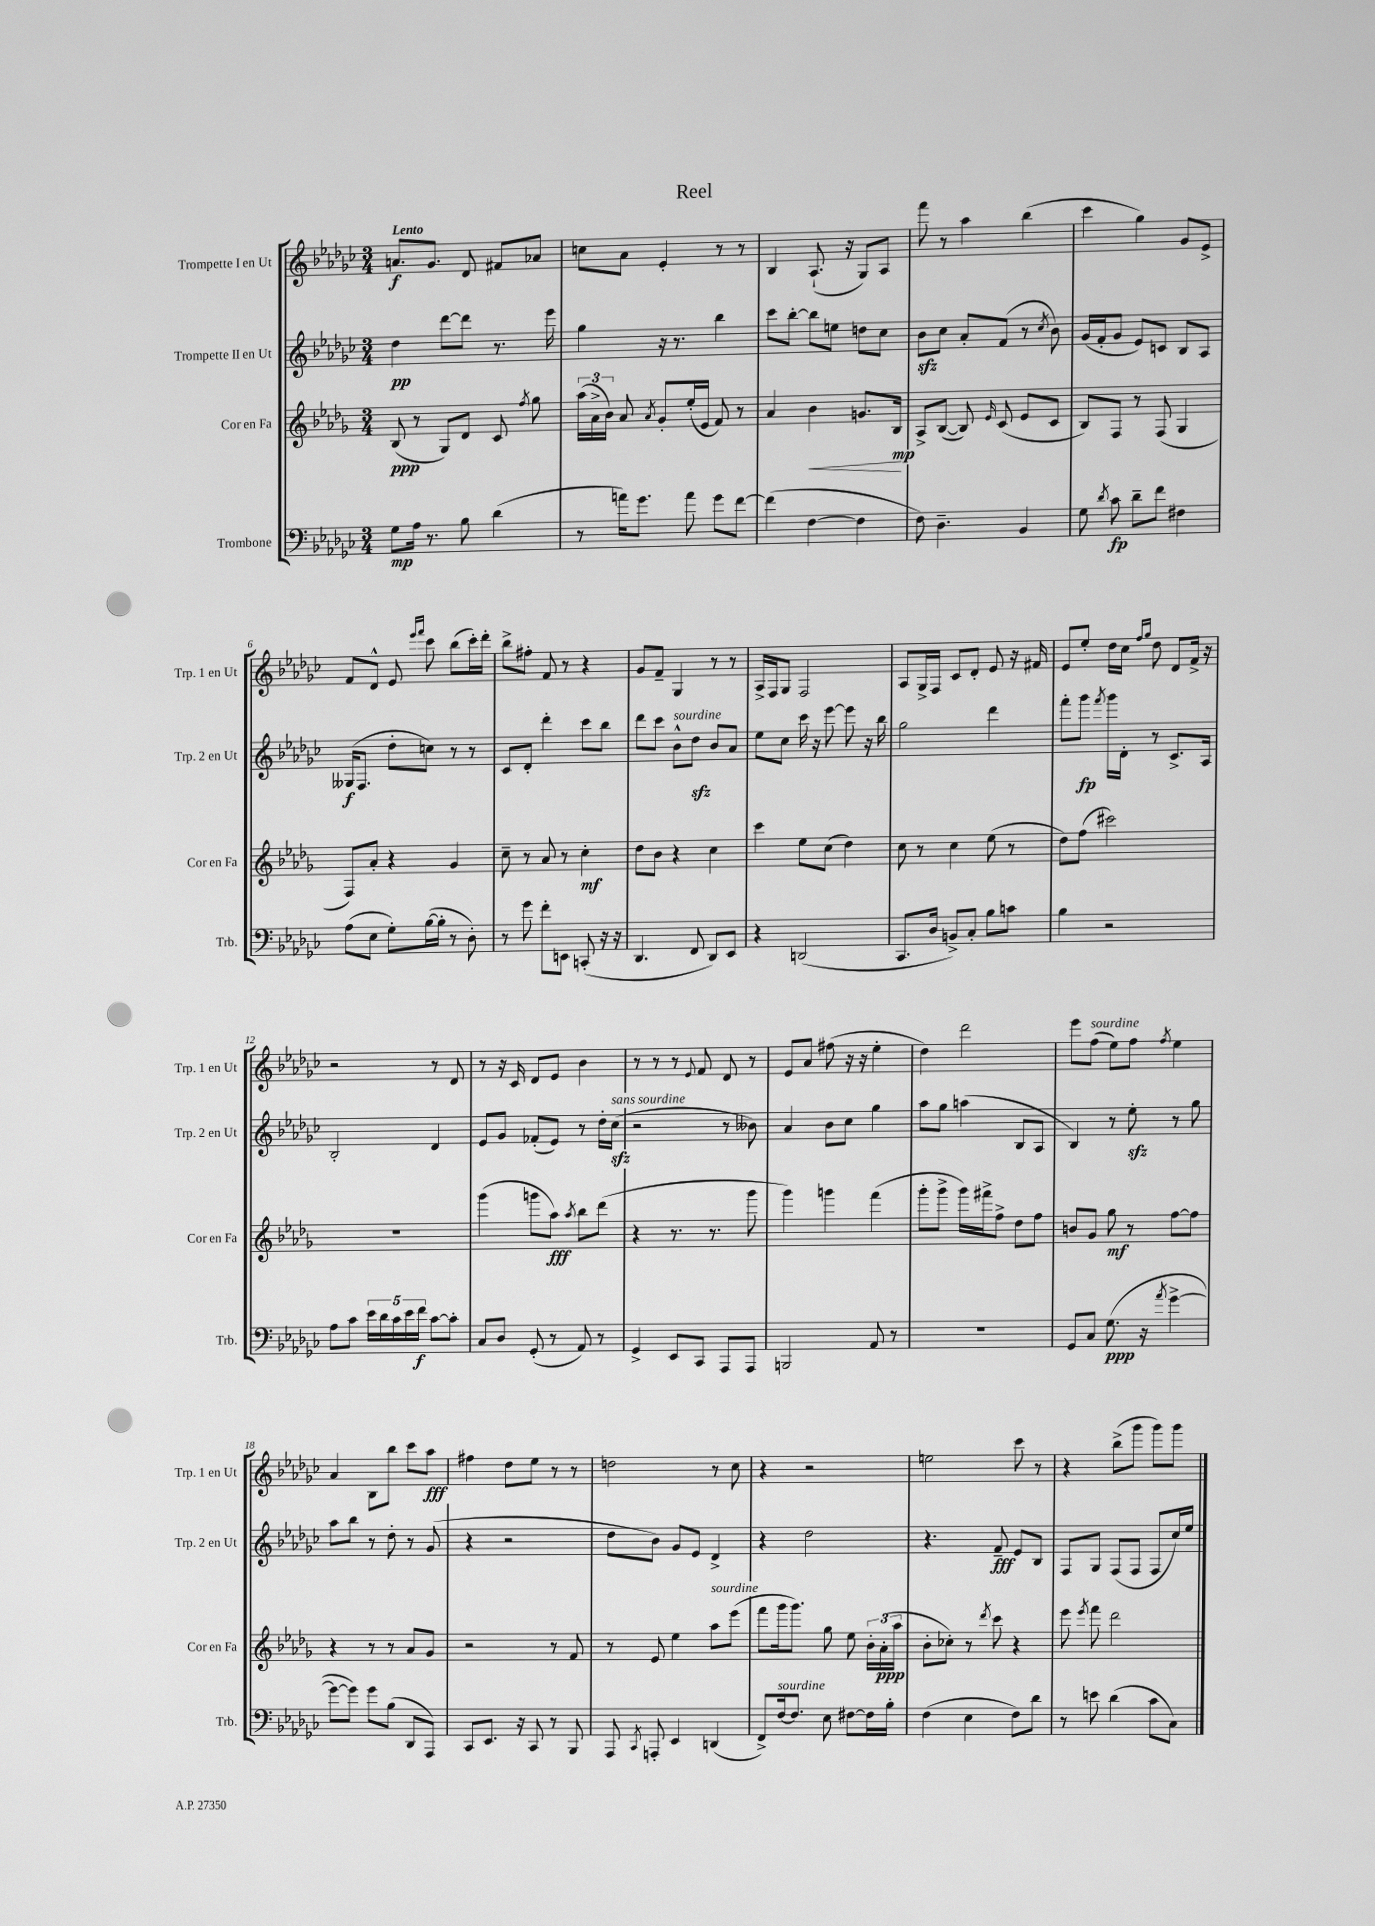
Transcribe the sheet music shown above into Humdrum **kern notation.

**kern	**kern	**kern	**kern
*staff4	*staff3	*staff2	*staff1
*clefF4	*clefG2	*clefG2	*clefG2
*k[b-e-a-d-g-c-]	*k[b-e-a-d-g-]	*k[b-e-a-d-g-c-]	*k[b-e-a-d-g-c-]
*M3/4	*M3/4	*M3/4	*M3/4
8G-	(8B-	4dd-	8.a
16A-	8r	.	.
8.r	.	.	8.g-
.	8G-)	[8ddd-	.
8B-	8d-	8ddd-]	8d-
(4d-	8c	8.r	8f#
.	8qff	.	.
.	8gg-	.	8a-
.	.	16eee-	.
=	=	=	=
8r	(24aa-	4gg-	8cc
.	24a-^	.	.
.	24b-)	.	.
16a)	8a-	.	8a-
8.g-	.	.	.
.	8qa-	.	.
.	8g-'	16r	4e-'
.	.	8.r	.
8a	(16ee-'	.	.
.	16e-	.	.
8g-	8f)	4bb-	8r
[8f	8r	.	8r
=	=	=	=
(4f]	4a-	8ccc-	4B-
.	.	[8bb-'	.
[4F	4b-	8bb-]	(8.A-`
.	.	8ee	.
.	.	.	16r
4F]	8.g	8dd	8G-)
.	.	8cc-	8A-
.	16B-	.	.
=	=	=	=
8F)	8A-^	8b-	8fff
4.D-~	([8B-	8cc-	8r
.	8B-])	8a-'	4aa-
.	16qqe-	.	.
.	(8c	(8f	.
4BB-	8e-	8r	(4bb-
.	.	8qcc-	.
.	8c	8b-)	.
=	=	=	=
8G-	8B-)	(16g-	4ccc-
.	.	16f'	.
8qd-	.	.	.
8c-	8F	8g-	.
8d-~	8r	8e-)	4gg-)
8f	(8F	8c	.
4F#	4G-	8B-	8g-
.	.	8A-	8e-^
=	=	=	=
(8A-	8F)	(16G--	8f
.	.	8.F	.
8E-	8a-'	.	8d-^^
8G-')	4r	8dd-'	8e-
.	.	.	16qqeee-
.	.	.	16qqfff
([16B-	.	8cc)	8ccc-
16B-']	.	.	.
8r	4g-	8r	(8bb-
8D-')	.	8r	16ccc-')
.	.	.	16ddd-'
=	=	=	=
8r	8cc~	8c-	8bb-^
8g-	8r	8d-'	8ff#'
8f'	8a-	4ddd-'	8f
8EE	8r	.	8r
(8CC'	4cc'	8ccc-	4r
16r	.	8bb-	.
16r	.	.	.
=	=	=	=
4.DD-	8dd-	8ddd-	8g-
.	8b-	8ccc-	8f~
.	4r	8b-^^	4G-
8FF	.	8dd-	.
8DD-)	4cc	8b-	8r
8EE-	.	8a-	8r
=	=	=	=
4r	4ccc	8ee-	16A-^
.	.	.	16F
.	.	8cc-	8G-
(2DD	8ee-	16ccc-	2F
.	.	16r	.
.	(8cc	[8eee-	.
.	4dd-)	8eee-]	.
.	.	16r	.
.	.	16bb-	.
=	=	=	=
8.CC-	8cc	2gg-	8A-
.	8r	.	16G-^
16D-	.	.	16F
8BB^)	4cc	.	8c-
8C-'	.	.	8d-'
8B-	(8ee-	4ddd-	8e-
8c	8r	.	16r
.	.	.	16f#
=	=	=	=
4B-	8dd-)	8fff'	8e-
.	(8ff	8ggg-	8ee-'
.	.	8qfff	.
2r	2ccc#)	16ggg-	16dd-
.	.	16d-'	16cc-
.	.	.	16qqff
.	.	.	16qqgg-
.	.	8r	8dd-
.	.	8.c-^	8d-
.	.	.	16f^
.	.	16A-	16r
=	=	=	=
8A-	2.r	2B-'	2r
8c-	.	.	.
20e-	.	.	.
20d-	.	.	.
20c-	.	.	.
20e-	.	.	.
20f	.	.	.
[8c-	.	4d-	8r
8c-']	.	.	8d-
=	=	=	=
8C-	(4ggg-	8e-	8r
8D-	.	8g-	16r
.	.	.	16c-
(8GG-'	8ggg	(8f-'	8d-
8r	8aa-)	8e-)	8e-
.	8qaa-	.	.
8AA-)	8bb-	8r	4b-
8r	(8ddd-	16dd-'	.
.	.	(16cc-	.
=	=	=	=
4GG-^	4r	2r	8r
.	.	.	8r
8EE-	8.r	.	8r
.	.	.	8qqe-
8CC-	.	.	8f
.	8.r	.	.
8AAA-	.	8r	8d-
8AAA-	8ggg-	8b--)	8r
=	=	=	=
2BBB	4ggg-)	4a-	8e-
.	.	.	8a-
.	4ggg	8b-	(8ff#
.	.	8cc-	16r
.	.	.	16r
8AA-	(4fff	4gg-	4ee-'
8r	.	.	.
=	=	=	=
2.r	8ggg-'	8aa-	4dd-)
.	8ggg-^	8gg-	.
.	16ggg-)	(4aa	2ddd-
.	16fff#^	.	.
.	8ff^	.	.
.	8dd-	8B-	.
.	8ff	8A-	.
=	=	=	=
8GG-	8b	4B-)	8eee-
8C-	8g-	.	(8ff
(8.G-	8gg-	8r	8ee-)
.	8r	8ee-'	8ff
16r	.	.	.
8qa-	.	.	8qff
[4g-^	[8ff	8r	4ee-
.	8ff]	8gg-	.
=	=	=	=
8g-_	4r	8aa-	4a-
8g-])	.	8bb-	.
8g-	8r	8r	8B-
(8B-	8r	8dd-'	8bb-
8DD-	8a-	8r	8ccc-
8AAA-)	8g-	(8g-	8aa-
=	=	=	=
8CC-	2r	4r	4ff#
8.EE-	.	.	.
.	.	2r	8dd-
16r	.	.	.
8CC-	.	.	8ee-
8r	8r	.	8r
8BBB-	8f	.	8r
=	=	=	=
8AAA-	8r	8dd-	2dd
8qCC-	.	.	.
8AAA'	8e-	8b-)	.
4EE-	4ee-	8g-	.
.	.	8e-	.
(4DD	8aa-	4d-^	8r
.	(8eee-	.	8cc-
=	=	=	=
8FF^)	8fff	4r	4r
[16F	16ggg-	.	.
8.F]	8.ggg-)	.	.
.	.	2dd-	2r
8E-	8gg-	.	.
[8F#	8ee-	.	.
16F#]	24b-'	.	.
.	(24a-'	.	.
16B-'	.	.	.
.	24aa-	.	.
=	=	=	=
(4F	8b-'	4.r	2ee
.	8cc-')	.	.
4E-	8r	.	.
.	8qddd-	.	.
.	8ccc	8f~	.
8F)	4r	8e-	8ccc-
8d-	.	8B-	8r
=	=	=	=
8r	8eee-	8F	4r
.	8qeee-	.	.
8e	8fff	8G-	.
(4d-	2ddd-	(8F	(8bb-^
.	.	8F	8ggg-
8c-	.	8F	8ggg-)
8C-)	.	16cc-)	8ggg-
.	.	16ee-	.
==	==	==	==
*-	*-	*-	*-
